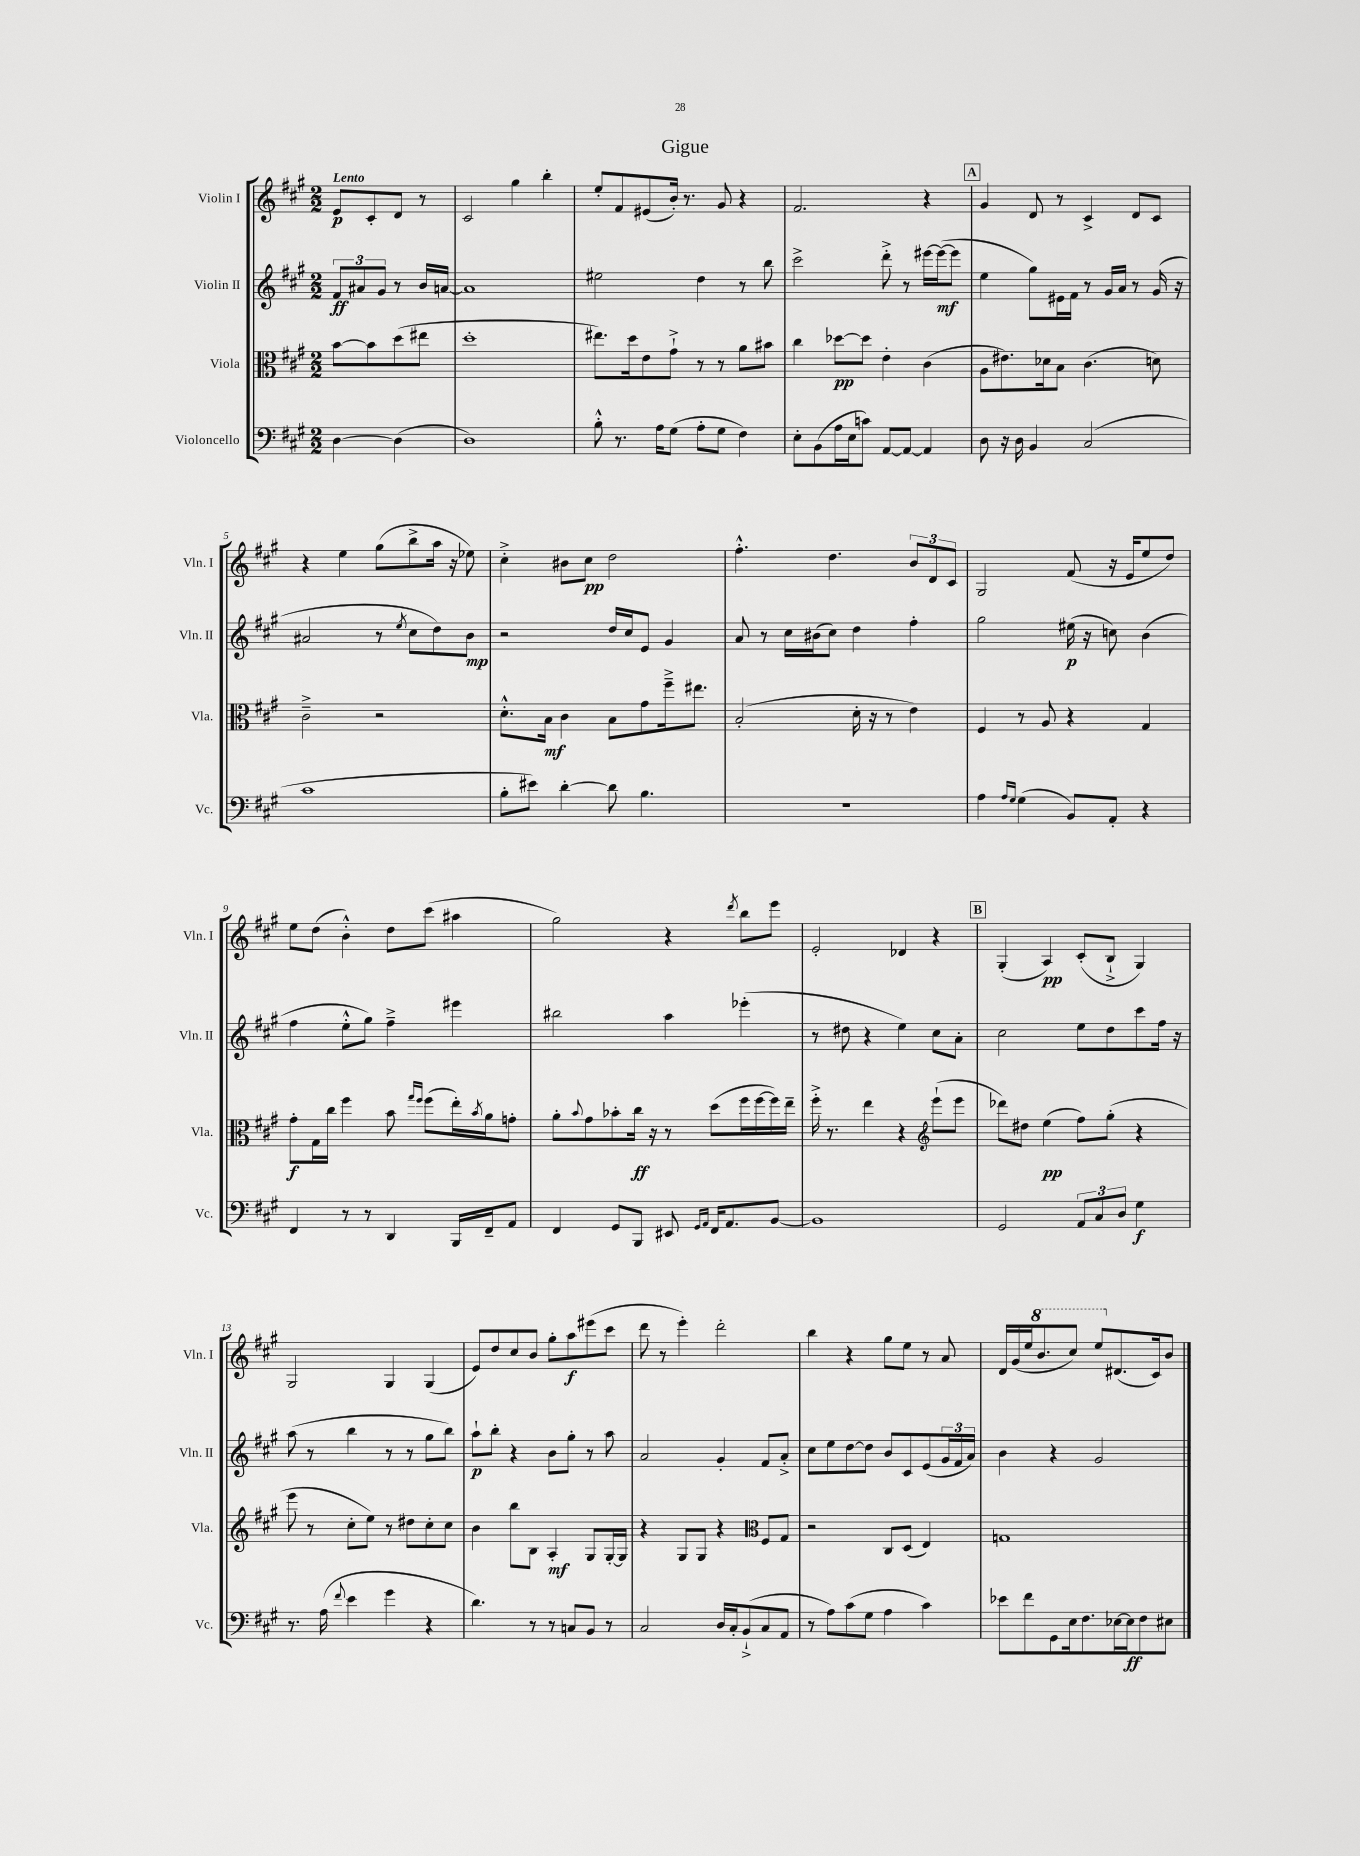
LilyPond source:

\header { title = "Gigue" }
<<
\new StaffGroup <<
\new Staff = "s0" \with { instrumentName = "Violin I" shortInstrumentName = "Vln. I" } {
    \clef treble \key a \major \numericTimeSignature \time 2/2 \partial 2 \tempo "Lento"
    e'8\p cis'8-. d'8 r8 |
    cis'2 gis''4 b''4-. |
    e''8-. fis'8 eis'8( b'16-.) r8. gis'8 r4 |
    fis'2. r4 |
    \mark \markup { \box "A" } gis'4 d'8 r8 cis'4-> d'8 cis'8 |
    r4 e''4 gis''8( b''8-> a''16 r16 ees''8) |
    cis''4-.-> bis'8 cis''8\pp d''2 |
    fis''4.-.-^ d''4. \tuplet 3/2 { b'8 d'8 cis'8 } |
    gis2 fis'8( r16 e'16 e''8 d''8) |
    e''8 d''8( b'4-.-^) d''8 cis'''8( ais''4 |
    gis''2) r4 \acciaccatura { d'''8 } b''8 e'''8 |
    e'2-. des'4 r4 |
    \mark \markup { \box "B" } gis4-.( a4\pp) cis'8-.( b8-!-> gis4) |
    gis2 gis4 gis4( |
    e'8) d''8 cis''8 b'8 gis''8-. a''8\f eis'''8( cis'''8 |
    d'''8 r8 e'''4-.) d'''2-. |
    b''4 r4 gis''8 e''8 r8 a'8 |
    d'16 gis'16( e''16 \ottava #1 b''8. cis'''8) e'''8 \ottava #0 dis'8.( cis'16) b'8 \bar "|." |
}
\new Staff = "s1" \with { instrumentName = "Violin II" shortInstrumentName = "Vln. II" } {
    \clef treble \key a \major \numericTimeSignature \time 2/2 \partial 2
    \tuplet 3/2 { fis'8\ff ais'8 gis'8 } r8 b'16 a'16~ |
    a'1 |
    eis''2 d''4 r8 b''8 |
    cis'''2-> d'''8-.-> r8 eis'''16~ eis'''16~\mf( eis'''8 |
    \mark \markup { \box "A" } e''4 gis''8) eis'16 fis'16 r8 gis'16 a'16 r8 gis'16( r16 |
    ais'2 r8 \acciaccatura { e''8 } cis''8 d''8) b'8\mp |
    r2 d''16 cis''16 e'8 gis'4 |
    a'8 r8 cis''16 bis'16( cis''8) d''4 fis''4-. |
    gis''2 eis''16\p( r16 c''8) b'4( |
    fis''4 e''8-.-^ gis''8) fis''4---> eis'''4 |
    bis''2 a''4 ees'''4-.( |
    r8 dis''8 r4 e''4) cis''8 a'8-. |
    \mark \markup { \box "B" } cis''2 e''8 d''8 cis'''8 fis''16 r16 |
    a''8( r8 b''4 r8 r8 gis''8 b''8) |
    a''8-!\p b''8-. r4 b'8 gis''8-. r8 a''8 |
    a'2 gis'4-. fis'8 a'8-.-> |
    cis''8 e''8 d''8~ d''8 b'8 cis'8 e'8( \tuplet 3/2 { gis'16 fis'16 a'16) } |
    b'4 r4 gis'2 \bar "|." |
}
\new Staff = "s2" \with { instrumentName = "Viola" shortInstrumentName = "Vla." } {
    \clef alto \key a \major \numericTimeSignature \time 2/2 \partial 2
    b'8~ b'8 d''8( eis''8 |
    d''1-. |
    eis''8.) d''16 e'8 gis'8-!-> r8 r8 a'8 bis'8 |
    cis''4 des''8~\pp des''8 e'4-. cis'4( |
    \mark \markup { \box "A" } a8 eis'8.) des'16 b8 cis'4.( d'8) |
    cis'2---> r2 |
    d'8.-.-^ b16\mf cis'4 b8 gis'8 fis''16---> eis''8. |
    b2-.( d'16-. r16 r8 e'4) |
    fis4 r8 a8 r4 gis4 |
    gis'8-.\f gis16 cis''16 fis''4 b'8 \grace { gis''16 fis''16 } fis''8( e''16-.) \acciaccatura { b'8 } a'16 g'8-. |
    a'8-. \appoggiatura { b'8 } gis'8 bes'8-. cis''16\ff r16 r8 d''8( fis''16 fis''16~ fis''16) e''16-- |
    fis''16-.-> r8. e''4 r4 \clef treble e'''8-!( e'''8 |
    \mark \markup { \box "B" } des'''8) dis''8 e''4\pp( fis''8) gis''8-.( r4 |
    e'''8 r8 cis''8-. e''8) r8 dis''8 cis''8-. cis''8 |
    b'4 b''8 b8 a4-.\mf gis8 gis16~-. gis16 |
    r4 gis8 gis8 r4 \clef alto fis8 gis8 |
    r2 cis8 d8( e4) |
    g1 \bar "|." |
}
\new Staff = "s3" \with { instrumentName = "Violoncello" shortInstrumentName = "Vc." } {
    \clef bass \key a \major \numericTimeSignature \time 2/2 \partial 2
    d4~ d4( |
    d1) |
    b8-.-^ r8. a16 gis8( a8-. gis8 fis4) |
    e8-. b,8( a16 e16 c'8) a,8~ a,8~ a,4 |
    \mark \markup { \box "A" } d8 r16 d16 b,4 cis2( |
    cis'1 |
    b8-. eis'8) d'4~-. d'8 b4. |
    R1 |
    a4 \grace { a16 gis16 } gis4( b,8) a,8-. r4 |
    fis,4 r8 r8 d,4 b,,16 fis,16-- a,8 |
    fis,4 gis,8 b,,8 eis,8 \grace { gis,16 a,16 } fis,16 a,8. b,8~ |
    b,1 |
    \mark \markup { \box "B" } gis,2 \tuplet 3/2 { a,8 cis8 d8 } gis4\f |
    r8. a16( \appoggiatura { fis'8 } e'4 gis'4 r4 |
    d'4.) r8 r8 c8 b,8 r8 |
    cis2 d16 cis16-. b,8-!->( cis8 a,8 |
    r8 a8) cis'8( gis8 a4 cis'4) |
    ees'8 fis'8 gis,8 e16 fis8. ees16~ ees16\ff fis8 eis8 \bar "|." |
}
>>
>>
